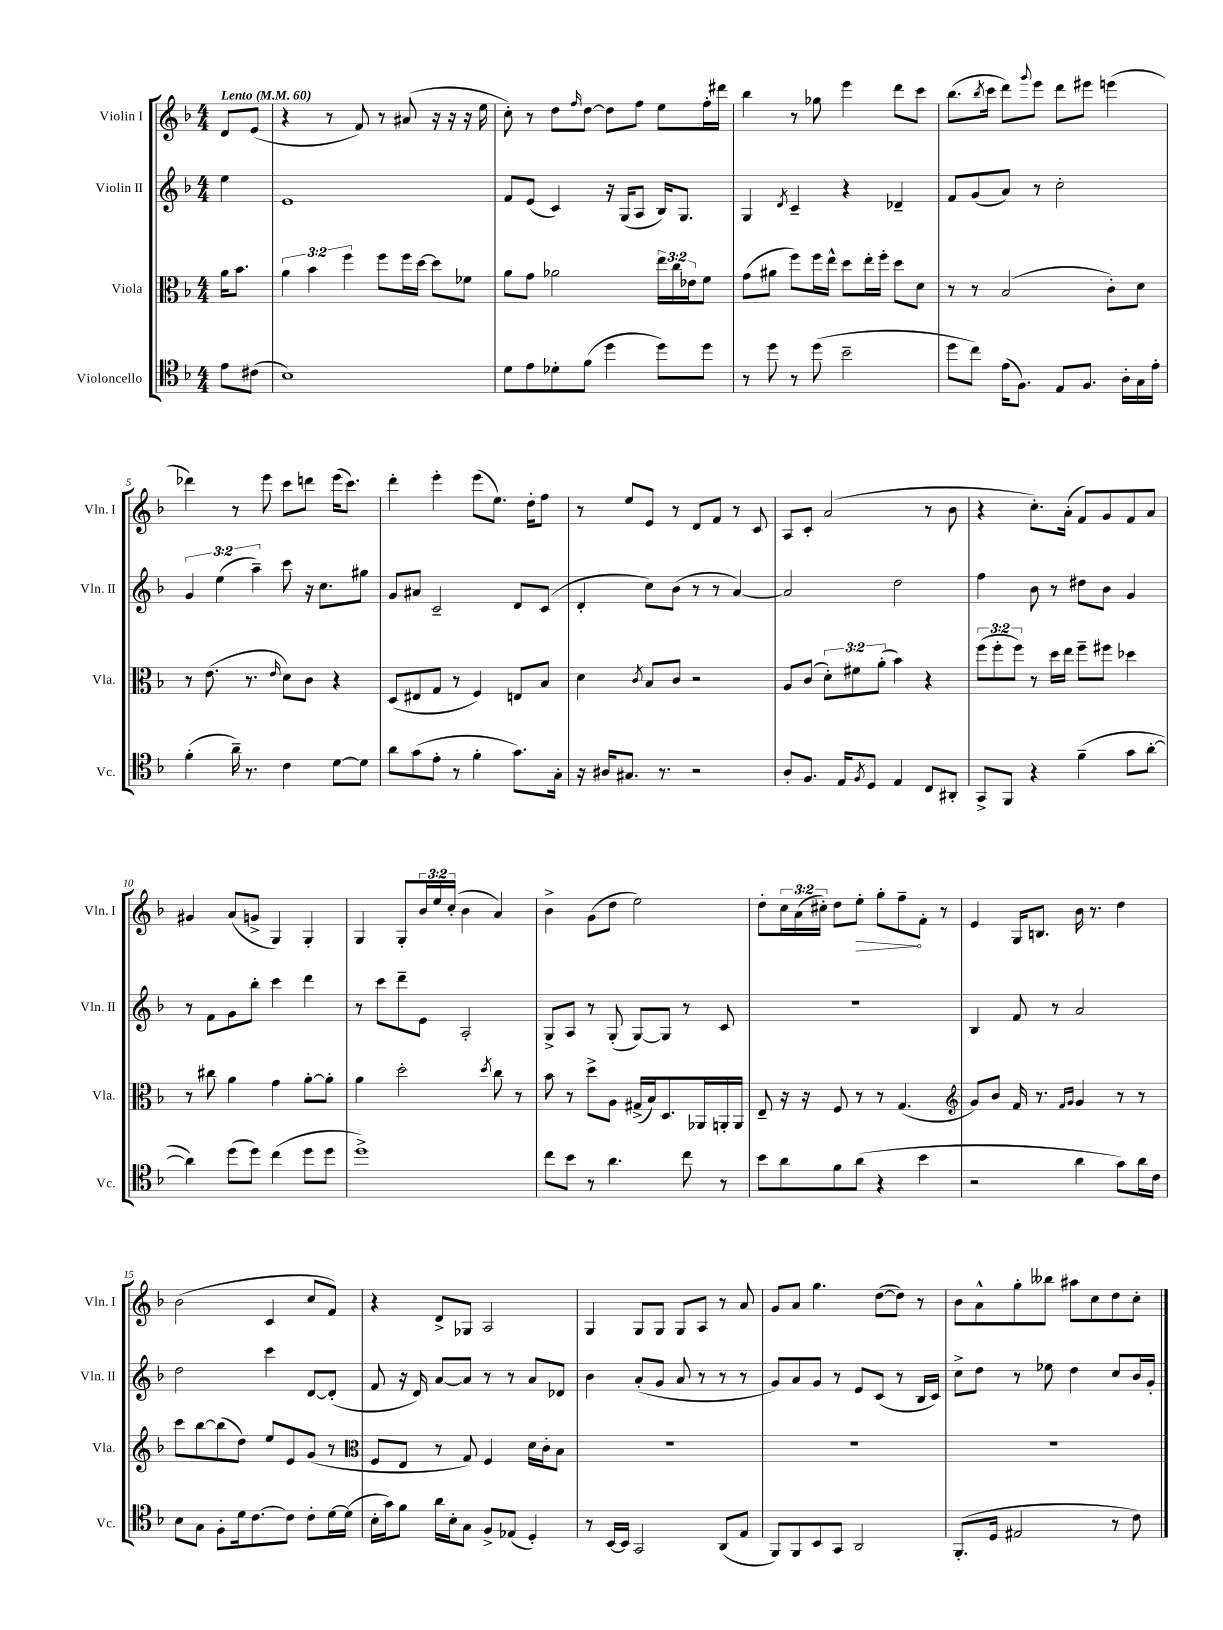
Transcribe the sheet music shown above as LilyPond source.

<<
\new StaffGroup <<
\new Staff = "s0" \with { instrumentName = "Violin I" shortInstrumentName = "Vln. I" } {
    \clef treble \key f \major \numericTimeSignature \time 4/4 \override Staff.TupletNumber.text = #tuplet-number::calc-fraction-text \partial 4 \tempo "Lento" 4 = 60
    d'8 e'8( |
    r4 r8 f'8) r8 ais'8( r16 r16 r16 e''16 |
    c''8-.) r8 d''8 \grace { f''16 } d''8~ d''8 f''8 e''8 f''16-. dis'''16 |
    bes''4 r8 ges''8 e'''4 d'''8 c'''8 |
    bes''8.( \acciaccatura { bes''8 } c'''16 d'''8) \appoggiatura { g'''8 } e'''8 d'''8 eis'''8 e'''4( |
    des'''4) r8 e'''8 c'''8 d'''8 e'''16( c'''8.) |
    d'''4-. e'''4-. e'''8( e''8.) d''16-. f''8 |
    r8 e''8 e'8 r8 d'8 f'8 r8 c'8 |
    a8 c'8-. a'2( r8 bes'8 |
    r4 c''8.-.) a'16-.( f'8) g'8 f'8 a'8 |
    gis'4 a'8( g'8-> g4) g4-. |
    g4 g8-. \tuplet 3/2 { bes'16 e''16 c''16-.( } bes'4 a'4) |
    bes'4-> g'8( d''8 e''2) |
    d''8-. \tuplet 3/2 { c''16 a'16( cis''16-.) } d''8 \once \override Hairpin.circled-tip = ##t e''8-.\> g''8-. f''8--\! f'8-. r8 |
    e'4 g16 b8. bes'16 r8. d''4 |
    bes'2( c'4 c''8 f'8) |
    r4 d'8-> ges8 a2 |
    g4 g8 g8 g8 a8 r8 a'8 |
    g'8 a'8 g''4. d''8~( d''8) r8 |
    bes'8 a'8-^ g''8-. beses''8 ais''8 c''8 d''8 c''8-. \bar "|." |
}
\new Staff = "s1" \with { instrumentName = "Violin II" shortInstrumentName = "Vln. II" } {
    \clef treble \key f \major \numericTimeSignature \time 4/4 \override Staff.TupletNumber.text = #tuplet-number::calc-fraction-text \partial 4
    e''4 |
    e'1 |
    f'8 e'8( c'4) r16 g16( a8 bes16) g8. |
    g4 \acciaccatura { d'8 } c'4-- r4 des'4-- |
    f'8 g'8( a'8) r8 c''2-. |
    \tuplet 3/2 { g'4 e''4( a''4--) } c'''8 r16 c''8. gis''8 |
    g'8 ais'8 c'2-- d'8 c'8( |
    d'4-. c''8) bes'8( r8 r8 a'4~) |
    a'2 d''2 |
    f''4 bes'8 r8 dis''8 bes'8 g'4 |
    r8 f'8 g'8 bes''8-. c'''4 d'''4 |
    r8 c'''8 d'''8-- e'8 a2-. |
    g8-> a8 r8 g8-.( g8~) g8 r8 c'8 |
    r1 |
    bes4 f'8 r8 a'2 |
    d''2 c'''4 d'8~ d'8-.( |
    f'8 r16 d'16) a'8~ a'8 r8 r8 a'8 des'8 |
    bes'4 a'8-.( g'8 a'8 r8 r8 r8 |
    g'8) a'8 g'8 r8 e'8 c'8( r8 bes16 c'16) |
    c''8-> d''8 r8 ees''8 d''4 c''8 bes'16 g'16-. \bar "|." |
}
\new Staff = "s2" \with { instrumentName = "Viola" shortInstrumentName = "Vla." } {
    \clef alto \key f \major \numericTimeSignature \time 4/4 \override Staff.TupletNumber.text = #tuplet-number::calc-fraction-text \partial 4
    a'16 bes'8. |
    \tuplet 3/2 { a'4 bes'4 f''4 } f''8 f''16 d''16~ d''8 fes'8 |
    a'8 g'8 aes'2 \tuplet 3/2 { e''16 c''16 ees'16 } f'8 |
    g'8( ais'8 f''8) f''16 e''16-^ d''8 e''16-. f''16-. d''8 d'8 |
    r8 r8 bes2( c'8-.) d'8 |
    r8 e'8.( r8. \grace { e'16 } d'8) c'8 r4 |
    d8( eis8 g8 r8 f4) e8 bes8 |
    d'4 \acciaccatura { c'8 } bes8 c'8 r2 |
    a8 c'8( \tuplet 3/2 { d'8-.) fis'8 a'8-.( } bes'4) r4 |
    \tuplet 3/2 { f''8( f''8-. f''8) } r8 d''16 e''16 f''8-- fis''8 des''4 |
    r8 cis''8 a'4 g'4 a'8~-. a'8-. |
    a'4 d''2-. \acciaccatura { d''8 } c''8 r8 |
    bes'8 r8 d''8-> a8 gis16->( bes16) d8. aes,16 a,16-. a,16 |
    e8-- r16 r16 f8 r8 r8 g4.( |
    \clef treble g'8) bes'8 f'16 r8. \grace { f'16 g'16 } g'4 r8 r8 |
    c'''8 bes''8~ bes''8( d''8) e''8 e'8 g'8( r8 |
    \clef alto f8 e8 r8 g8) f4 d'16 c'16-. bes8 |
    R1 |
    R1 |
    R1 \bar "|." |
}
\new Staff = "s3" \with { instrumentName = "Violoncello" shortInstrumentName = "Vc." } {
    \clef tenor \key f \major \numericTimeSignature \time 4/4 \partial 4
    e'8 cis'8( |
    bes1) |
    d'8 e'8 des'8-. f'8( d''4 d''8) d''8 |
    r8 d''8 r8 d''8( bes'2-- |
    d''8 c''8) e'16( f8.) e8 f8. a16-. g16 e'16-. |
    f'4-.( a'16--) r8. c'4 d'8~ d'8 |
    a'8 g'8( e'8-. r8 f'4-. g'8.) g16-. |
    r16 ais16 gis8. r8. r2 |
    a8-. f8. e16 \acciaccatura { f8 } d8 e4 c8 ais,8-. |
    g,8-> f,8 r4 f'4--( g'8 a'8~-. |
    a'4) d''8( d''8) c''4( d''8 d''8 |
    d''1->) |
    c''8 bes'8 r8 a'4. c''8 r8 |
    bes'8 a'8 f'8 a'8( r4 bes'4 |
    r2 a'4 g'8) a'16 c'16 |
    bes8 g8 f8-. d'16 c'8.~ c'8 c'8-. d'16~ d'16( |
    bes16-. g'16) f'8 a'16 bes16-. g8 f8-> ees8( d4-.) |
    r8 bes,16~ bes,16 g,2 a,8( e8 |
    f,8) f,8 bes,8 g,8 a,2 |
    f,8.-.( d16 eis2 r8 c'8) \bar "|." |
}
>>
>>
